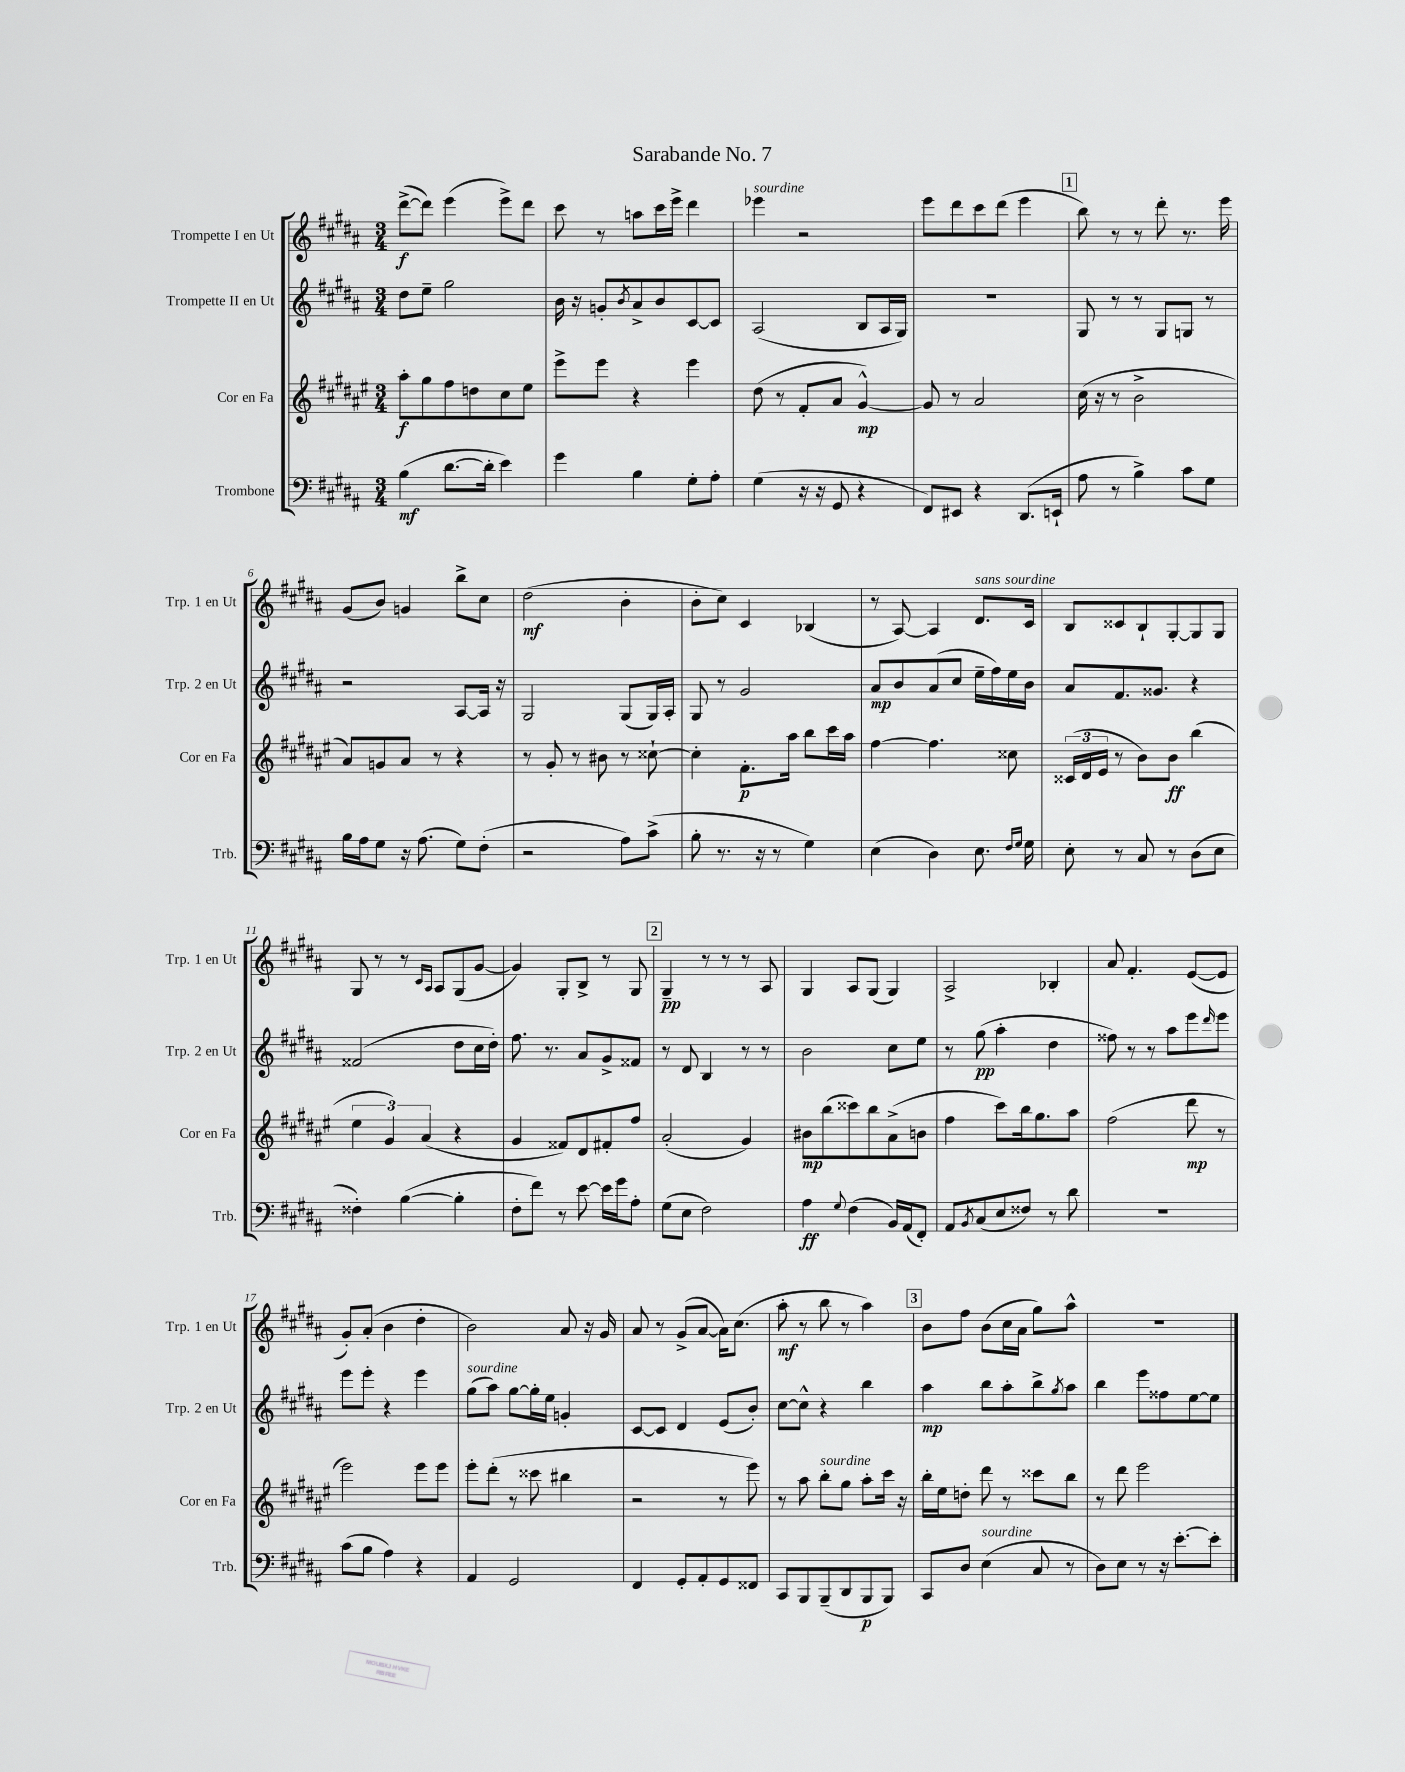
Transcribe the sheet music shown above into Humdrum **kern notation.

**kern	**kern	**kern	**kern
*staff4	*staff3	*staff2	*staff1
*clefF4	*clefG2	*clefG2	*clefG2
*k[f#c#g#d#a#]	*k[f#c#g#d#a#e#]	*k[f#c#g#d#a#]	*k[f#c#g#d#a#]
*M3/4	*M3/4	*M3/4	*M3/4
(4B	8aa#'	8dd#	([8ddd#^
.	8gg#	8ee~	8ddd#])
[8.d#	8ff#	2gg#	(4eee
.	8dd	.	.
16d#']	.	.	.
4e)	8cc#	.	8eee^)
.	8ee#	.	8ddd#
=	=	=	=
4g#	8eee#^	16b	8ccc#
.	.	16r	.
.	8eee#	8g'	8r
.	.	8qb	.
4B	4r	8a#^	8aa
.	.	8b	16ccc#
.	.	.	16eee^
8G#'	4eee#	[8c#	4ddd#
8A#'	.	8c#]	.
=	=	=	=
(4G#	(8dd#	(2A#	4eee-
.	8r	.	.
16r	8f#'	.	2r
16r	.	.	.
8GG#	8a#	.	.
4r	[4g#^^)	8B	.
.	.	16A#	.
.	.	16G#)	.
=	=	=	=
8FF#)	8g#]	2.r	8eee
8EE#	8r	.	8ddd#
4r	2a#	.	8ccc#
.	.	.	(8ddd#
(8.DD#	.	.	4eee
16EE`	.	.	.
=	=	=	=
8A#	(16cc#	8G#	8bb)
.	16r	.	.
8r	8r	8r	8r
4B^)	2b^	8r	8r
.	.	8G#	8ddd#'
8c#	.	8G	8.r
8G#	.	8r	.
.	.	.	16eee
=	=	=	=
16B	8a#)	2r	(8g#
16A#	.	.	.
8G#	8g	.	8b)
16r	8a#	.	4g
(8.A#	.	.	.
.	8r	.	.
8G#)	4r	[8A#	8bb^
(8F#'	.	16A#]	8cc#
.	.	16r	.
=	=	=	=
2r	8r	2G#	(2dd#
.	8g#'	.	.
.	8r	.	.
.	8b#	.	.
8A#)	8r	(8G#	4b'
(8c#^	[8cc##`	16G#)	.
.	.	16A#'	.
=	=	=	=
8B'	4cc##']	8G#	8b'
8.r	.	8r	8cc#)
.	8.f#'	2g#	4c#
16r	.	.	.
8r	.	.	.
.	16aa#	.	.
4G#)	8bb	.	(4B-
.	16ccc#	.	.
.	16aa#	.	.
=	=	=	=
(4E	[4ff#	8a#	8r
.	.	8b	[8A#)
4D#)	4.ff#]	(8a#	4A#]
.	.	8cc#	.
8.E	.	16ee~	8.d#
.	.	16ff#)	.
.	8cc##	16ee	.
16qqF#	.	.	.
16qqG#	.	.	.
16G#	.	16b	16c#
=	=	=	=
8E'	(24c##	8a#	8B
.	24d#	.	.
.	24e#	.	.
8r	8r	8.f#	8c##
8C#	8b)	.	8B`
.	.	8.g##	.
8r	8b	.	[8G#'
(8D#	(4bb	4r	8G#]
8E	.	.	8G#
=	=	=	=
4F##')	6ee#	(2f##	8G#
.	.	.	8r
.	6g#)	.	.
([4B	.	.	8r
.	(6a#	.	.
.	.	.	16qqc#
.	.	.	16qqA#
.	.	.	8A#
4B']	4r	8dd#	(8G#
.	.	16cc#	[8g#
.	.	16dd#')	.
=	=	=	=
8F#'	4g#	8.ff#	4g#])
8f#)	.	.	.
.	.	8.r	.
8r	8f##)	.	8G#'
[8e	8d#	8a#	8B^
16e]	8f#'	8g#^	8r
16g#	.	.	.
8A#'	8ff#	8f##	8G#
=	=	=	=
(8G#	(2a#'	8r	4G#~
8E	.	8d#	.
2F#)	.	4B	8r
.	.	.	8r
.	4g#)	8r	8r
.	.	8r	8A#
=	=	=	=
4A#	8b#	2b	4G#
.	(8bb	.	.
8qqG#	.	.	.
(4F#	8ccc##)	.	8A#
.	8bb	.	(8G#
16BB)	(8a#^	8cc#	4G#)
(16AA#	.	.	.
8FF#')	8b	8ee	.
=	=	=	=
8AA#	4ff#	8r	2A#^
8qBB	.	.	.
(8C#	.	(8gg#	.
8E	8ccc#)	4aa#'	.
8F##)	16bb	.	.
.	8.gg#	.	.
8r	.	4dd#	4B-'
8d#	8aa#	.	.
=	=	=	=
2.r	(2ff#	8ff##)	8a#
.	.	8r	4.f#'
.	.	8r	.
.	.	8aa#	.
.	8ddd#	8eee	([8e
.	.	16qqddd#	.
.	8r	8eee	8e]
=	=	=	=
(8c#	2eee#)	8eee	8g#')
8B	.	8eee'	(8a#'
4A#)	.	4r	4b
4r	8eee#	4eee	4dd#'
.	8eee#	.	.
=	=	=	=
4AA#	8eee#'	(8gg#	2b)
.	(8ddd#'	8aa#)	.
2GG#	8r	[8gg#	.
.	8ccc##	16gg#']	.
.	.	16ee	.
.	4bb#	4g'	8a#
.	.	.	16r
.	.	.	16g#
=	=	=	=
4FF#	2r	[8c#	8a#
.	.	8c#]	8r
8GG#'	.	4d#	(8g#^
8AA#'	.	.	[8a#
8GG#	8r	(8e	16a#])
.	.	.	(8.cc#
8FF##	8eee#)	8b')	.
=	=	=	=
8CC#	8r	[8cc#	8aa#'
8BBB	8aa#	8cc#^^]	8r
(8BBB~	8bb'	4r	8bb
8DD#	8gg#	.	8r
8BBB	8aa#'	4bb	4aa#)
8BBB)	16ccc#	.	.
.	16r	.	.
=	=	=	=
8CC#	16bb'	4aa#	8b
.	16ee#	.	.
8D#	8dd'	.	8ff#
(4E	8ddd#	8bb	(8b
.	8r	8aa#'	16cc#
.	.	.	16a#
8C#	8ccc##	8bb^	8gg#)
.	.	8qgg#	.
8r	8bb	8aa#	8aa#^^
=	=	=	=
8D#)	8r	4bb	2.r
8E	8ddd#	.	.
8r	2eee#	8eee	.
16r	.	8ff##	.
[8.e'	.	.	.
.	.	[8ee	.
8e']	.	8ee]	.
==	==	==	==
*-	*-	*-	*-
